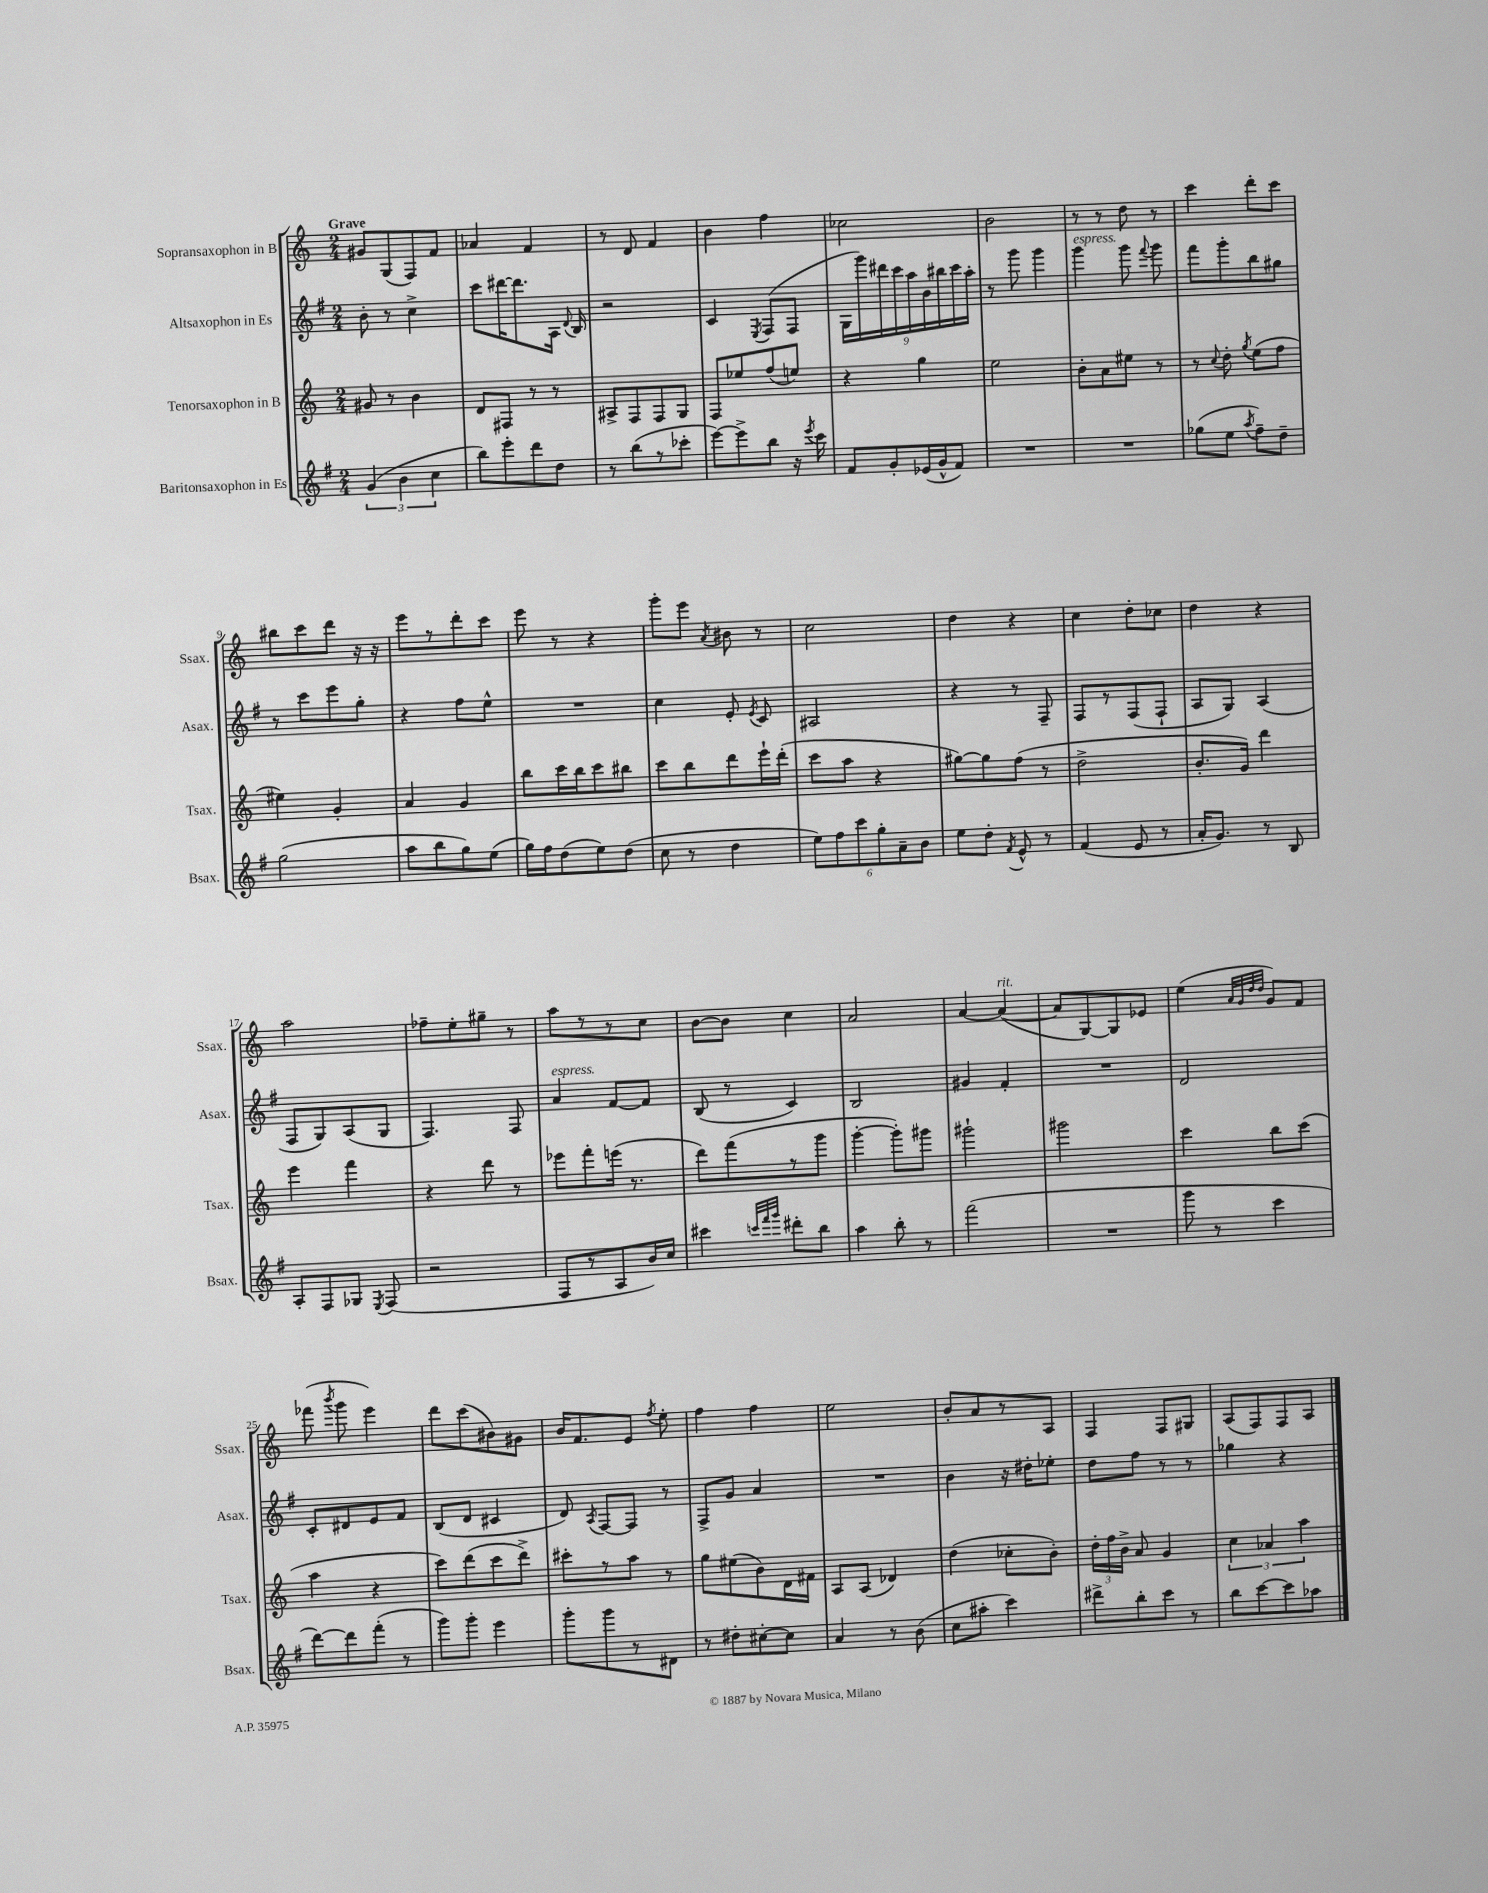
<<
\new StaffGroup <<
\new Staff = "s0" \with { instrumentName = "Sopransaxophon in B" shortInstrumentName = "Ssax." } {
    \clef treble \key c \major \numericTimeSignature \time 2/4 \tempo "Grave"
    \autoBeamOff gis'8[ g8( f8) f'8] |
    aes'4 f'4 |
    r8 d'8 f'4 |
    b'4 f''4 |
    ces''2 |
    b'2 |
    r8 r8 d''8 r8 |
    c'''4 d'''8[-. c'''8] |
    bis''8[ c'''8 d'''8] r16 r16 |
    e'''8[ r8 d'''8-. c'''8] |
    e'''8 r8 r4 |
    g'''8[-. e'''8] \acciaccatura { a'8 } bis'8 r8 |
    c''2 |
    d''4 r4 |
    c''4 d''8[-. ces''8] |
    d''4 r4 |
    a''2 |
    fes''8[-- e''8-. gis''8]-- r8 |
    a''8[ r8 r8 c''8] |
    b'8[~ b'8] c''4 |
    a'2 |
    a'4~ a'4~^\markup { \italic "rit." }( |
    a'8[ g8~) g8 ees'8] |
    e''4( \grace { a'32[ g'32 d''32 d''32] } g'8[) f'8] |
    fes'''8( \acciaccatura { b'''8 } g'''8 e'''4) |
    d'''8[ c'''8( bis'8) gis'8] |
    b'16[ f'8. e'8] \acciaccatura { f''8 } e''8-. |
    f''4 f''4 |
    e''2 |
    b'8[-. a'8 r8 a8] |
    f4 f8[ gis8] |
    a8[( f8) f8 a8] \bar "|." |
}
\new Staff = "s1" \with { instrumentName = "Altsaxophon in Es" shortInstrumentName = "Asax." } {
    \clef treble \key g \major \numericTimeSignature \time 2/4
    \autoBeamOff b'8-. r8 c''4-> |
    c'''8[ dis'''16~ dis'''8. a16] \appoggiatura { d'8 } b16 |
    r2 |
    c'4 \acciaccatura { e8 } fis8[( fis8] |
    \tuplet 9/8 { g16[ g'''16) dis'''16 c'''16 a''16 b'16 bis''16 c'''16 a''16]-. } |
    r8 g'''8 g'''4 |
    g'''4^\markup { \italic "espress." } g'''8 \appoggiatura { fis'''8 } g'''8 |
    fis'''8[ g'''8-. b''8 gis''8] |
    r8 c'''8[ e'''8 g''8]-. |
    r4 fis''8[ e''8]-^ |
    R2 |
    c''4 e'8-. \acciaccatura { e'8 } c'8 |
    ais2 |
    r4 r8 fis8-- |
    fis8[ r8 fis8( fis8]-! |
    a8[ g8]) a4( |
    fis8[ g8) a8( g8] |
    fis4.) fis8 |
    a'4^\markup { \italic "espress." } fis'8[~ fis'8] |
    b8( r8 c'4) |
    b2 |
    gis'4 fis'4-. |
    R2 |
    d'2 |
    c'8[-. dis'8 e'8 fis'8] |
    b8[( d'8] cis'4 |
    d'8) \acciaccatura { a8 } fis8[~ fis8] r8 |
    fis8[-> g'8] a'4 |
    R2 |
    b'4 r16 dis''16[-. ees''8]-. |
    d''8[ fis''8] r8 r8 |
    ges''4 r4 \bar "|." |
}
\new Staff = "s2" \with { instrumentName = "Tenorsaxophon in B" shortInstrumentName = "Tsax." } {
    \clef treble \key c \major \numericTimeSignature \time 2/4
    \autoBeamOff gis'8 r8 b'4 |
    d'8[ fis8] r8 r8 |
    ais8[-> f8 f8 g8] |
    f8[ ees''8 f''8( e''8]) |
    r4 g''4 |
    e''2 |
    b'8[-. a'8 eis''8] r8 |
    r8 \appoggiatura { c''8 } d''8-. \acciaccatura { g''8 } e''8[( f''8] |
    eis''4) g'4-. |
    a'4 g'4 |
    b''8[ c'''16 b''16 c'''8 bis''8] |
    c'''8[ b''8 d'''8 e'''16-! d'''16]-.( |
    c'''8[ a''8] r4 |
    gis''8[~) gis''8 f''8]( r8 |
    d''2-> |
    b'8.[-. g'16]) d'''4 |
    e'''4 f'''4 |
    r4 d'''8 r8 |
    ees'''8[ f'''8-. e'''16]( r8. |
    d'''8[) f'''8( r8 g'''8] |
    g'''4~-. g'''8[-.) gis'''8] |
    gis'''2-! |
    gis'''2 |
    c'''4 b''8[ c'''8]( |
    a''4 r4 |
    c'''8[) d'''8( c'''8 d'''8]->) |
    cis'''8[-. r8 a''8] r8 |
    g''8[ eis''8( b'8) d'16 fis'16] |
    a8[ a8]( des'4) |
    d''4( ces''8[-. b'8]-.) |
    \tuplet 3/2 { d''16[-. f''16 b'16]-> } a'8 g'4 |
    \tuplet 3/2 { c''4 aes'4 a''4 } \bar "|." |
}
\new Staff = "s3" \with { instrumentName = "Baritonsaxophon in Es" shortInstrumentName = "Bsax." } {
    \clef treble \key g \major \numericTimeSignature \time 2/4
    \autoBeamOff \tuplet 3/2 { g'4( b'4 c''4 } |
    b''8[) e'''8-. d'''8 d''8] |
    r8 b''8[( r8 ces'''8]-. |
    e'''8[~) e'''8-> b''8] r16 \acciaccatura { e'''8 } c'''16 |
    fis'8[ g'8-. ees'16( g'16-^ fis'8]) |
    R2 |
    R2 |
    ges''8[( e''8] \acciaccatura { a''8 } fis''8[--) d''8]-- |
    g''2( |
    a''8[ b''8 g''8) e''8]( |
    g''16[) fis''16 d''8( e''8) d''8]( |
    c''8 r8 d''4 |
    \tuplet 6/4 { e''8[) fis''8 c'''8 g''8-. a'8-- b'8] } |
    e''8[ d''8]-. \acciaccatura { fis'8 } e'8-^ r8 |
    fis'4( e'8 r8 |
    a'16[-. g'8.]) r8 b8 |
    a8[-. fis8 ges8] \acciaccatura { e8 } fis8( |
    r2 |
    fis8[ r8 a8 b'16) c''16] |
    cis'''4 \grace { c'''32[ fis'''32 g'''32] } dis'''8[-. b''8] |
    a''4 b''8-. r8 |
    fis'''2( |
    R2 |
    g'''8 r8 c'''4 |
    d'''8[~) d'''8 fis'''8]-.( r8 |
    g'''8[) g'''8]-. e'''4 |
    g'''8[-. g'''8 r8 dis'8] |
    r8 dis''8[-. cis''8~-. cis''8] |
    a'4 r8 b'8( |
    c''8[ ais''8]-. c'''4) |
    dis'''8[-> b''8-. c'''8] r8 |
    b''8[ c'''8~ c'''8 aes''8] \bar "|." |
}
>>
>>
